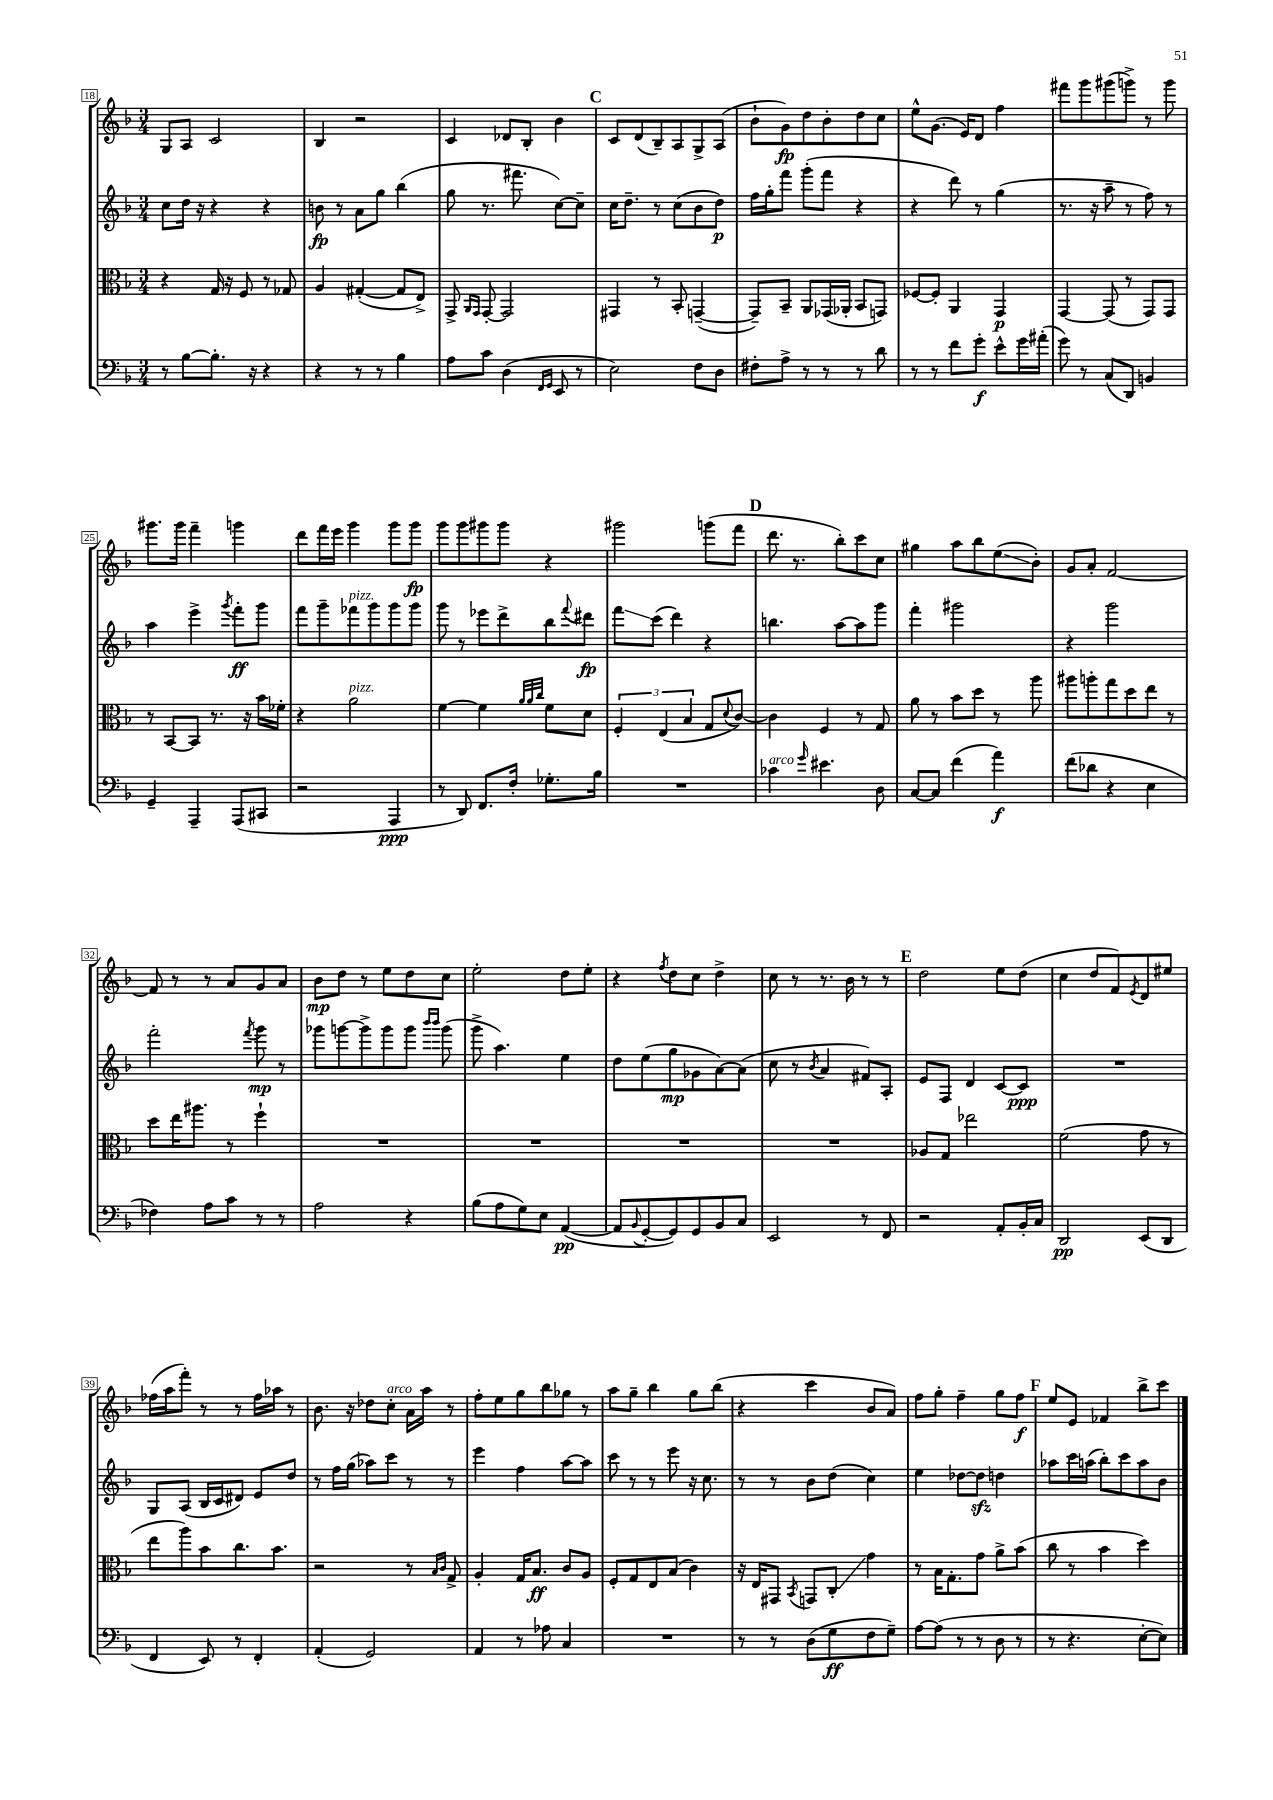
<<
\new StaffGroup <<
\new Staff = "s0" {
    \clef treble \key f \major \numericTimeSignature \time 3/4
    g8 a8 c'2 |
    bes4 r2 |
    c'4 des'8 bes8-. bes'4 |
    \mark \markup { \bold "C" } c'8 d'8( bes8--) a8 g8-> a8( |
    bes'8-! g'8\fp) d''8 bes'8-. d''8 c''8 |
    e''8-^ g'8.( e'16) d'8 f''4 |
    fis'''8 g'''8 gis'''8( g'''8->) r8 g'''8 |
    gis'''8. gis'''16 f'''4-- g'''4 |
    d'''8 f'''16 e'''16 g'''4 g'''8 g'''8\fp |
    g'''8 g'''8 gis'''8 gis'''8 r4 |
    gis'''2 g'''8( f'''8 |
    \mark \markup { \bold "D" } d'''8. r8. bes''8-.) c'''8 c''8 |
    gis''4 a''8 bes''8 e''8\glissando( bes'8-.) |
    g'8 a'8-. f'2~ |
    f'8 r8 r8 a'8 g'8 a'8 |
    bes'8\mp d''8 r8 e''8 d''8 c''8 |
    e''2-. d''8 e''8-. |
    r4 \acciaccatura { f''8 } d''8 c''8 d''4-> |
    c''8 r8 r8. bes'16 r8 r8 |
    \mark \markup { \bold "E" } d''2 e''8 d''8( |
    c''4 d''8 f'8) \acciaccatura { e'8 } d'8 eis''8 |
    fes''16( a''16 f'''8-.) r8 r8 fes''16 aes''16 r8 |
    bes'8. r16 des''8 c''8-.^\markup { \italic "arco" } a'16 a''16 r8 |
    f''8-. e''8 g''8 bes''8 ges''8 r8 |
    a''8 g''8-- bes''4 g''8 bes''8( |
    r4 c'''4 bes'8 a'8) |
    f''8 g''8-. f''4-- g''8 f''8\f |
    \mark \markup { \bold "F" } e''8 e'8 fes'4 bes''8-> c'''8 \bar "|." |
}
\new Staff = "s1" {
    \clef treble \key f \major \numericTimeSignature \time 3/4
    c''8 d''16 r16 r4 r4 |
    b'8\fp r8 a'8 g''8 bes''4( |
    g''8 r8. fis'''8. c''8~) c''8-- |
    \mark \markup { \bold "C" } c''16 d''8.-- r8 c''8( bes'8 d''8\p) |
    f''16 g''16-. f'''8 g'''8-.( f'''8 r4 |
    r4 d'''8) r8 g''4( |
    r8. r16 a''8-- r8 f''8) r8 |
    a''4 e'''4-> \acciaccatura { g'''8 } f'''8-.\ff g'''8 |
    f'''8 g'''8-- fes'''8^\markup { \italic "pizz." } g'''8 g'''8 g'''8 |
    g'''8 r8 ees'''8 d'''8-> bes''8 \appoggiatura { f'''8 } dis'''8\fp |
    f'''8\glissando c'''8( d'''4) r4 |
    \mark \markup { \bold "D" } b''4. a''8~ a''8 g'''8 |
    f'''4-. gis'''2 |
    r4 g'''2 |
    f'''2-. \acciaccatura { f'''8 } g'''8\mp r8 |
    ges'''8 g'''8~ g'''8-> g'''8 g'''8 \grace { bes'''16 bes'''16 } g'''8( |
    g'''8-> a''4.) e''4 |
    d''8 e''8( g''8\mp ges'8 a'8~) a'8( |
    c''8 r8 \acciaccatura { bes'8 } a'4 fis'8) a8-. |
    \mark \markup { \bold "E" } e'8 f8 d'4 c'8~ c'8\ppp |
    R2. |
    g8 a8( bes16 c'16 dis'8) e'8 d''8 |
    r8 f''16 g''16( aes''8) c'''8 r8 r8 |
    e'''4 f''4 a''8~ a''8 |
    c'''8 r8 r8 e'''8 r16 c''8. |
    r8 r8 bes'8 d''8( c''4) |
    e''4 des''8~ des''8\sfz d''4 |
    \mark \markup { \bold "F" } aes''8 c'''16 a''16( bes''8-.) c'''8 a''8 bes'8 \bar "|." |
}
\new Staff = "s2" {
    \clef alto \key f \major \numericTimeSignature \time 3/4
    r4 g16 r16 f8 r8 ges8 |
    a4 gis4~-.( gis8 e8->) |
    g,8-> \grace { a,16 g,16 } g,8~-. g,2 |
    \mark \markup { \bold "C" } gis,4 r8 bes,8-. g,4~--( |
    g,8--) bes,8-- a,8 ges,16( aes,16-. bes,8 g,8) |
    fes8~ fes8-. a,4 g,4\p |
    g,4~ g,8( r8 g,8) g,8 |
    r8 bes,8~ bes,8 r8. r16 bes'16 fes'16-. |
    r4 a'2^\markup { \italic "pizz." } |
    f'4~ f'4 \grace { a'32 a'32 c''32 } f'8 d'8 |
    \tuplet 3/2 { f4-. e4( bes4 } g8 \appoggiatura { d'8 } c'8~) |
    \mark \markup { \bold "D" } c'4 f4 r8 g8 |
    a'8 r8 bes'8 d''8 r8 a''8 |
    ais''8 a''8-. g''8 d''8 e''8 r8 |
    d''8 e''16 ais''8. r8 f''4-! |
    R2. |
    R2. |
    R2. |
    R2. |
    \mark \markup { \bold "E" } aes8 g8 ees''2 |
    f'2( g'8 r8 |
    e''8 a''8) bes'8 c''8. bes'8. |
    r2 r8 \grace { bes16 c'16 } g8-> |
    a4-. g16 bes8.\ff c'8 a8 |
    f8-. g8 e8 bes8( c'4) |
    r16 e16 gis,8 \acciaccatura { bes,8 } g,8 c8-.\glissando g'4 |
    r8 bes16 g8.-. g'8 a'8-> bes'8( |
    \mark \markup { \bold "F" } c''8 r8 bes'4 d''4) \bar "|." |
}
\new Staff = "s3" {
    \clef bass \key f \major \numericTimeSignature \time 3/4
    r8 bes8~ bes8.-. r16 r4 |
    r4 r8 r8 bes4 |
    a8 c'8 d4( \grace { f,16 g,16 } e,8 r8 |
    \mark \markup { \bold "C" } e2) f8 d8 |
    fis8-. a8-> r8 r8 r8 d'8 |
    r8 r8 f'8 g'8-.\f e'8-^ g'16 ais'16-.( |
    g'8) r8 c8( d,8) b,4 |
    g,4-- a,,4-- a,,8( cis,8 |
    r2 a,,4\ppp |
    r8 d,8) f,8. f16-. ges8.-. bes16 |
    R2. |
    \mark \markup { \bold "D" } ces'4^\markup { \italic "arco" } \grace { g'16 } eis'4. d8 |
    c8~ c8 f'4( a'4\f) |
    f'8( des'8 r4 e4 |
    fes4) a8 c'8 r8 r8 |
    a2 r4 |
    bes8( a8 g8) e8 a,4~\pp( |
    a,8 \appoggiatura { bes,8 } g,8~-. g,8) g,8 bes,8 c8 |
    e,2 r8 f,8 |
    \mark \markup { \bold "E" } r2 a,8-. bes,16-. c16 |
    d,2\pp e,8( d,8 |
    f,4 e,8) r8 f,4-. |
    a,4-.( g,2) |
    a,4 r8 aes8 c4 |
    R2. |
    r8 r8 d8( g8\ff f8 g8--) |
    a8~ a8( r8 r8 d8 r8 |
    \mark \markup { \bold "F" } r8 r4. e8~-. e8) \bar "|." |
}
>>
>>
\layout { \context { \Score currentBarNumber = #18 \override BarNumber.stencil = #(make-stencil-boxer 0.1 0.3 ly:text-interface::print) } }
